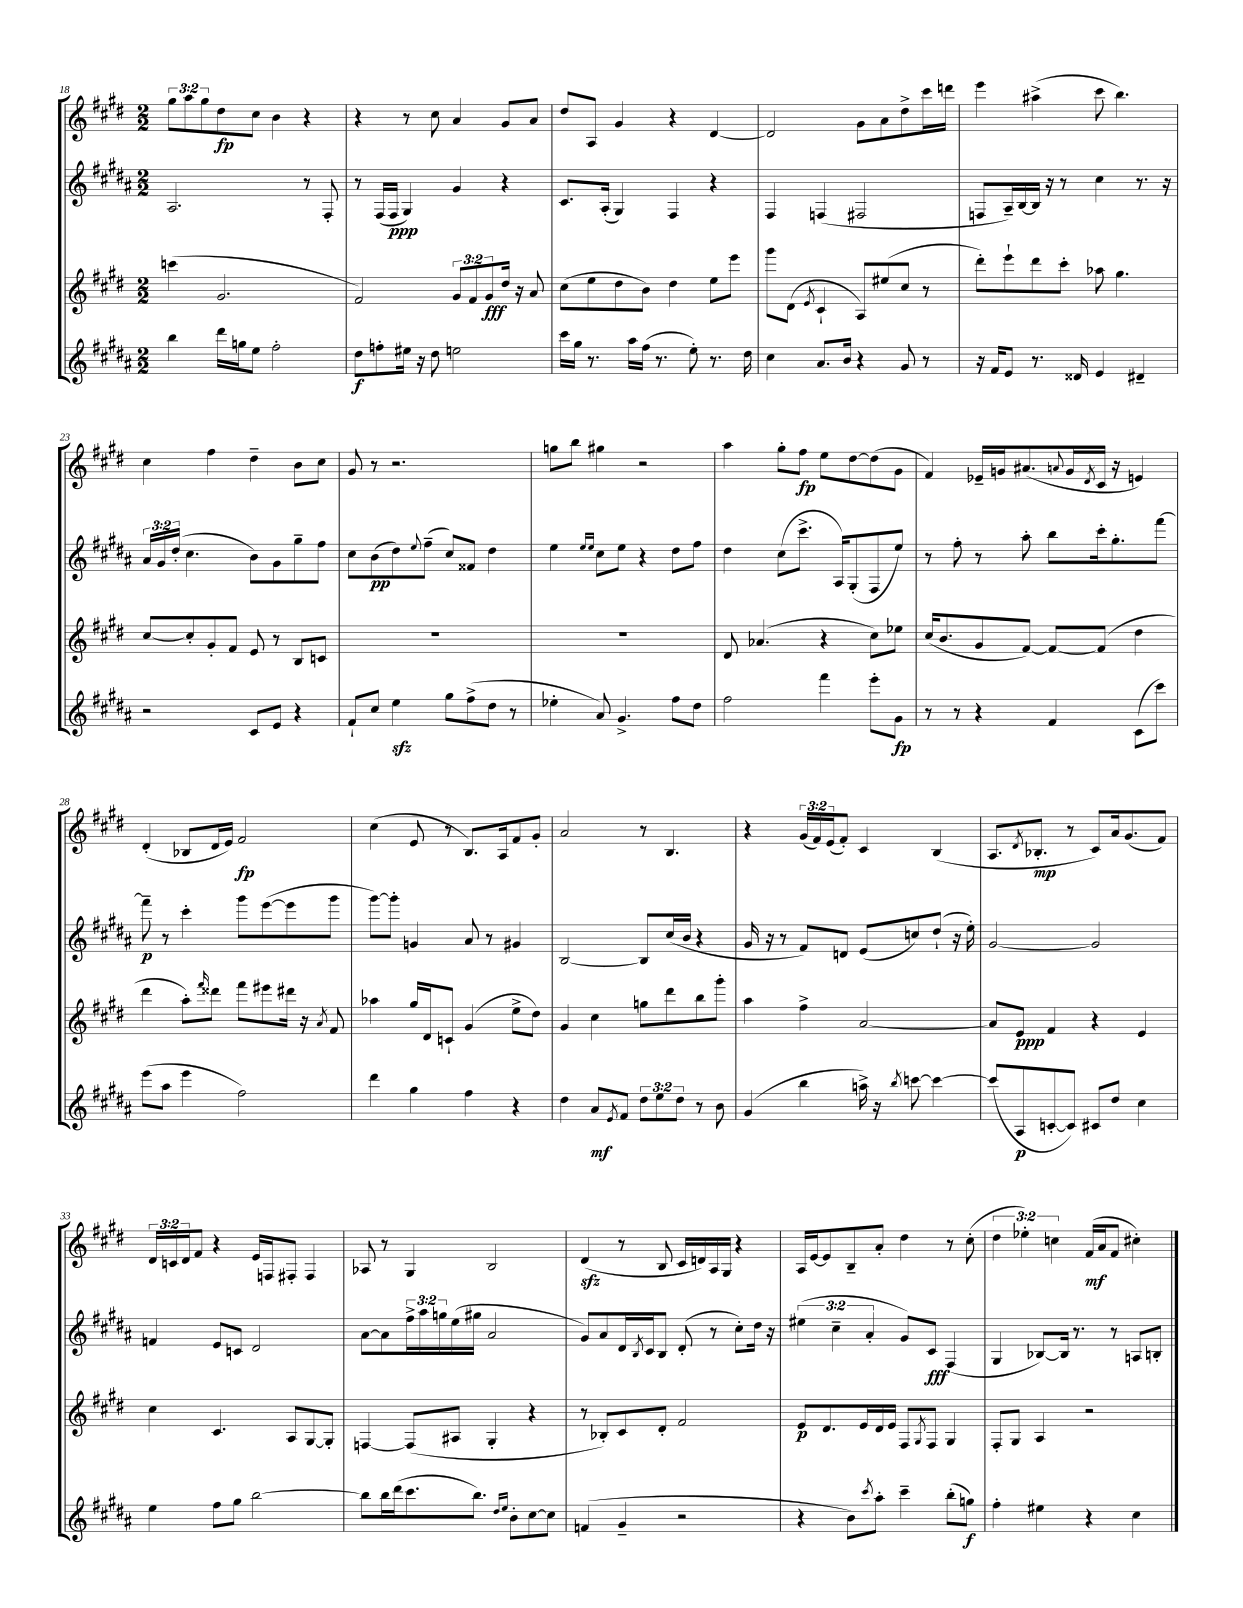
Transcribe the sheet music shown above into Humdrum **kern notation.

**kern	**dynam	**kern	**dynam	**kern	**dynam	**kern	**dynam
*part4	*part4	*part3	*part3	*part2	*part2	*part1	*part1
*staff4	*staff4	*staff3	*staff3	*staff2	*staff2	*staff1	*staff1
*clefG2	*	*clefG2	*	*clefG2	*	*clefG2	*
*k[f#c#g#d#a#]	*	*k[f#c#g#d#]	*	*k[f#c#g#d#a#]	*	*k[f#c#g#d#]	*
*M2/2	*	*M2/2	*	*M2/2	*	*M2/2	*
=18	=18	=18	=18	=18	=18	=18	=18
4bb\	.	(4cccn\	.	2.A#/	.	12gg#\L	.
.	.	.	.	.	.	12aa\	.
.	.	.	.	.	.	12gg#\	.
16ddd#\LL	.	2.g#/	.	.	.	8dd#\	fp
16ggn\J	.	.	.	.	.	.	.
8ee\J	.	.	.	.	.	8cc#\J	.
2ff#'\	.	.	.	.	.	4b\	.
.	.	.	.	8r	.	4r	.
.	.	.	.	8F#'/	.	.	.
=19	=19	=19	=19	=19	=19	=19	=19
8dd#\L	f	2f#/)	.	8r	.	4r	.
8ffn'\	.	.	.	(16F#/LL	.	.	.
.	.	.	.	16F#/JJ	ppp	.	.
16ee#X\Jk	.	.	.	4G#/)	.	8r	.
16r	.	.	.	.	.	.	.
8dd#\	.	.	.	.	.	8cc#\	.
2een\	.	12g#/L	.	4g#/	.	4a/	.
.	.	12f#/	.	.	.	.	.
.	.	12g#/	fff	.	.	.	.
.	.	16dd#/Jk	.	4r	.	8g#/L	.
.	.	16r	.	.	.	.	.
.	.	8a/	.	.	.	8a/J	.
=20	=20	=20	=20	=20	=20	=20	=20
16ccc#\LL	.	(8cc#\L	.	8.c#/L	.	8dd#/L	.
16gg#\JJ	.	.	.	.	.	.	.
8.r	.	8ee\	.	.	.	8A/J	.
.	.	.	.	(16A#'/Jk	.	.	.
.	.	8dd#\	.	4G#/)	.	4g#/	.
16aa#\LL	.	.	.	.	.	.	.
(16ff#\JJ	.	8b\J)	.	.	.	.	.
8.r	.	.	.	.	.	.	.
.	.	4dd#\	.	4F#/	.	4r	.
8ee'\)	.	.	.	.	.	.	.
8.r	.	8ee\L	.	4r	.	[4d#/	.
.	.	8eee\J	.	.	.	.	.
16dd#\	.	.	.	.	.	.	.
=21	=21	=21	=21	=21	=21	=21	=21
4cc#\	.	8ggg#\L	.	4F#/	.	2d#/]	.
.	.	(8d#\J	.	.	.	.	.
.	.	8qe/	.	.	.	.	.
8.a#/L	.	4c#`/	.	(4Fn/	.	.	.
16b/Jk	.	.	.	.	.	.	.
4r	.	8A/L)	.	2F#X/	.	8g#\L	.
.	.	(8ee#X/	.	.	.	8a\	.
8g#/	.	8cc#/J	.	.	.	8dd#^\	.
8r	.	8r	.	.	.	16ccc#\L	.
.	.	.	.	.	.	16dddn\JJ	.
=22	=22	=22	=22	=22	=22	=22	=22
16r	.	8ddd#'\L)	.	8Fn/L	.	4eee\	.
16f#/KL	.	.	.	.	.	.	.
8e/J	.	8eee`\	.	16A#~/L)	.	.	.
.	.	.	.	[16B/	.	.	.
8.r	.	8ddd#\	.	16B/JJ]	.	(4aa#X^\	.
.	.	.	.	16r	.	.	.
.	.	8ccc#'\J	.	8r	.	.	.
16d##X/	.	.	.	.	.	.	.
4e/	.	8aa-X\	.	4cc#\	.	8ccc#\	.
.	.	4.gg#\	.	.	.	4.bb\)	.
4d#X~/	.	.	.	8.r	.	.	.
.	.	.	.	16r	.	.	.
!!LO:LB:g=z
=23	=23	=23	=23	=23	=23	=23	=23
2r	.	[8cc#/L	.	24a#/LL	.	4cc#\	.
.	.	.	.	24g#/	.	.	.
.	.	.	.	(24dd#'/JJ	.	.	.
.	.	8cc#'/]	.	4.cc#\	.	.	.
.	.	8g#'/	.	.	.	4ff#\	.
.	.	8f#/J	.	.	.	.	.
8c#/L	.	8e/	.	8b\L)	.	4dd#~\	.
8e/J	.	8r	.	8g#\	.	.	.
4r	.	8B/L	.	8gg#~\	.	8b\L	.
.	.	8cn/J	.	8ff#\J	.	8cc#\J	.
=24	=24	=24	=24	=24	=24	=24	=24
8f#`/L	.	1r	.	8cc#\L	.	8g#/	.
8cc#/J	.	.	.	(8b\	pp	8r	.
4eezz\	.	.	.	8dd#\)	.	2.r	.
.	.	.	.	8qqee/	.	.	.
.	.	.	.	(8ff#~\J	.	.	.
8gg#\L	.	.	.	8cc#/L)	.	.	.
(8ff#^\	.	.	.	8f##X/J	.	.	.
8dd#\J	.	.	.	4dd#\	.	.	.
8r	.	.	.	.	.	.	.
=25	=25	=25	=25	=25	=25	=25	=25
4ee-X'\	.	1r	.	4ee\	.	8ggn\L	.
.	.	.	.	.	.	8bb\J	.
.	.	.	.	16qqee/LL	.	.	.
.	.	.	.	16qqee/JJ	.	.	.
8a#/)	.	.	.	8cc#\L	.	4gg#X\	.
4.g#^/	.	.	.	8ee\J	.	.	.
.	.	.	.	4r	.	2r	.
8ff#\L	.	.	.	8dd#\L	.	.	.
8dd#\J	.	.	.	8ff#\J	.	.	.
=26	=26	=26	=26	=26	=26	=26	=26
2ff#\	.	8d#/	.	4dd#\	.	4aa\	.
.	.	(4.a-X/	.	.	.	.	.
.	.	.	.	(8cc#\L	.	8gg#'\L	.
.	.	.	.	8.ccc#^\J	.	8ff#\J	fp
4fff#\	.	4r	.	.	.	8ee\L	.
.	.	.	.	16A#/KL)	.	.	.
.	.	.	.	(8G#'/	.	[8dd#\	.
8eee'\L	.	8cc#\L)	.	8F#/	.	(8dd#\]	.
8g#\J	fp	8ee-X\J	.	8ee/J)	.	8g#\J	.
=27	=27	=27	=27	=27	=27	=27	=27
8r	.	(16cc#/KL	.	8r	.	4f#/)	.
.	.	8.b/	.	.	.	.	.
8r	.	.	.	8ff#'\	.	.	.
4r	.	8g#/	.	8r	.	16e-X~/LL	.
.	.	.	.	.	.	16gn/J	.
.	.	[8f#/J)	.	8aa#'\	.	(8.a#X/	.
4f#/	.	8f#/L_	.	8bb\L	.	.	.
.	.	.	.	.	.	8qqan/	.
.	.	.	.	.	.	16g/L	.
.	.	.	.	.	.	8qd#/	.
.	.	(8f#/J]	.	16ccc#'\k	.	16c#/JJ	.
.	.	.	.	8.gg#'\	.	16r	.
(8c#\L	.	4dd#\	.	.	.	4en/)	.
8ccc#\J)	.	.	.	[8fff#\J	.	.	.
!!LO:LB:g=z
=28	=28	=28	=28	=28	=28	=28	=28
(8eee\L	.	4ddd#\	.	8fff#~\]	p	(4d#'/	.
8aa#\J	.	.	.	8r	.	.	.
4eee\	.	8aa'\L)	.	4ccc#'\	.	8B-X/L	.
.	.	16qqfff#/	.	.	.	.	.
.	.	8ddd##X\J	.	.	.	16d#/L	.
.	.	.	.	.	.	16e/JJ)	.
2ff#\)	.	8fff#\L	.	8ggg#\L	.	2f#/	fp
.	.	8eee#X\	.	([8eee\	.	.	.
.	.	16ddd#X\Jk	.	8eee\]	.	.	.
.	.	16r	.	.	.	.	.
.	.	8qa/	.	.	.	.	.
.	.	8f#/	.	8ggg#\J	.	.	.
=29	=29	=29	=29	=29	=29	=29	=29
4ddd#\	.	4aa-X\	.	[8ggg#\L)	.	(4cc#\	.
.	.	.	.	8ggg#'\J]	.	.	.
4gg#\	.	16gg#/LL	.	4gn/	.	8e/	.
.	.	16d#/J	.	.	.	.	.
.	.	8cn`/J	.	.	.	8r	.
4ff#\	.	(4g#/	.	8a#/	.	8.B/L)	.
.	.	.	.	8r	.	.	.
.	.	.	.	.	.	16A/k	.
4r	.	8ee^\L	.	4g#X/	.	8f#/	.
.	.	8dd#\J)	.	.	.	8g#'/J	.
=30	=30	=30	=30	=30	=30	=30	=30
4dd#\	.	4g#/	.	[2B/	.	2a/	.
8a#/L	mf	4cc#\	.	.	.	.	.
8qe/	.	.	.	.	.	.	.
8f#/J	.	.	.	.	.	.	.
12dd#\L	.	8ggn\L	.	8B/L]	.	8r	.
12ee\	.	.	.	.	.	.	.
.	.	8ddd#\	.	(16cc#/L	.	4.B/	.
12dd#\J	.	.	.	.	.	.	.
.	.	.	.	16b/JJ	.	.	.
8r	.	8bb\	.	4r	.	.	.
8b\	.	8ggg#'\J	.	.	.	.	.
=31	=31	=31	=31	=31	=31	=31	=31
(4g#/	.	4aa\	.	16g#/	.	4r	.
.	.	.	.	16r	.	.	.
.	.	.	.	8r	.	.	.
4bb\	.	4ff#^\	.	8f#/L)	.	(24g#/LL	.
.	.	.	.	.	.	24f#/)	.
.	.	.	.	.	.	(24e/J	.
.	.	.	.	8dn/J	.	8f#'/J)	.
16aan^\)	.	[2a/	.	(8e/L	.	4c#/	.
16r	.	.	.	.	.	.	.
8qbb/	.	.	.	.	.	.	.
[8cccn\	.	.	.	8ccn/)	.	.	.
4ccc\_	.	.	.	(8dd#`/J	.	(4B/	.
.	.	.	.	16r	.	.	.
.	.	.	.	16ee'\)	.	.	.
=32	=32	=32	=32	=32	=32	=32	=32
(8ccc/L]	.	8a/L]	.	[2g#/	.	8.A/L	.
8A#/	p	8e/J	ppp	.	.	.	.
.	.	.	.	.	.	8qd#/	.
.	.	.	.	.	.	8.B-X'/J	mp
[8cn'/	.	4f#/	.	.	.	.	.
8c/J])	.	.	.	.	.	8r	.
8c#X/L	.	4r	.	2g#/]	.	8c#/L)	.
8dd#/J	.	.	.	.	.	16a/k	.
.	.	.	.	.	.	(8.g#/	.
4cc#\	.	4e/	.	.	.	.	.
.	.	.	.	.	.	8f#/J)	.
!!LO:LB:g=z
=33	=33	=33	=33	=33	=33	=33	=33
4ee\	.	4cc#\	.	4fn/	.	24d#/LL	.
.	.	.	.	.	.	24cn/	.
.	.	.	.	.	.	24d#/J	.
.	.	.	.	.	.	8f#/J	.
8ff#\L	.	4.c#/	.	8e/L	.	4r	.
8gg#\J	.	.	.	8cn/J	.	.	.
[2bb\	.	.	.	2d#/	.	16e/LL	.
.	.	.	.	.	.	16Fn/J	.
.	.	8A/L	.	.	.	8F#X'/J	.
.	.	[8G#/	.	.	.	4F#/	.
.	.	8G#'/J]	.	.	.	.	.
=34	=34	=34	=34	=34	=34	=34	=34
8bb\L]	.	[4Fn/	.	[8a#\L	.	8A-X/	.
16bb\L	.	.	.	8a#\]	.	8r	.
(16ddd#\J	.	.	.	.	.	.	.
8.ccc#\	.	(8F/L]	.	24ff#^\L	.	4G#/	.
.	.	.	.	24aa#\	.	.	.
.	.	.	.	24ggn\	.	.	.
.	.	8A#X/J	.	(16ee\	.	.	.
8.bb\J)	.	.	.	16gg#X\JJ	.	.	.
.	.	4G#'/	.	2a#/	.	2B/	.
16qqdd#/LL	.	.	.	.	.	.	.
16qqee/JJ	.	.	.	.	.	.	.
8b'\L	.	.	.	.	.	.	.
[8cc#\	.	4r	.	.	.	.	.
8cc#\J]	.	.	.	.	.	.	.
=35	=35	=35	=35	=35	=35	=35	=35
(4fn/	.	8r	.	8g#/L)	.	(4d#zz/	.
.	.	8B-X'/L)	.	8a#/	.	.	.
4g#~/	.	8c#/	.	16d#/L	.	8r	.
.	.	.	.	8qB/	.	.	.
.	.	.	.	16c#/J	.	.	.
.	.	8d#'/J	.	8B/J	.	8B/	.
2r	.	2f#/	.	(8d#'/	.	16c#/LL	.
.	.	.	.	.	.	16dn/)	.
.	.	.	.	8r	.	16A/	.
.	.	.	.	.	.	16G#/JJ	.
.	.	.	.	8cc#'\L)	.	4r	.
.	.	.	.	16dd#\Jk	.	.	.
.	.	.	.	16r	.	.	.
=36	=36	=36	=36	=36	=36	=36	=36
4r	.	8e/L	p	(6ee#X\	.	16A/LL	.
.	.	.	.	.	.	[16e/J	.
.	.	8.d#/	.	.	.	8e/]	.
.	.	.	.	6cc#~\	.	.	.
8b\L)	.	.	.	.	.	8B~/	.
.	.	16e/L	.	.	.	.	.
.	.	.	.	6a#'/	.	.	.
8qccc#/	.	.	.	.	.	.	.
8aa#'\J	.	16d#/	.	.	.	8a'/J	.
.	.	16e/JJ	.	.	.	.	.
4ccc#~\	.	8F#/L	.	8g#/L)	.	4dd#\	.
.	.	8qG#/	.	.	.	.	.
.	.	8F#/J	.	8c#/J	fff	.	.
(8bb'\L	.	4G#/	.	(4F#/	.	8r	.
8ggn\J)	f	.	.	.	.	(8cc#'\	.
=37	=37	=37	=37	=37	=37	=37	=37
4ff#'\	.	8F#'/L	.	4G#/	.	6dd#\	.
.	.	8G#/J	.	.	.	.	.
.	.	.	.	.	.	6ee-X'\)	.
4ee#X\	.	4A/	.	[8B-X/L)	.	.	.
.	.	.	.	.	.	6ccn\	.
.	.	.	.	16B-/Jk]	.	.	.
.	.	.	.	8.r	.	.	.
4r	.	2r	.	.	.	(16f#/LL	mf
.	.	.	.	.	.	16a/J	.
.	.	.	.	8r	.	8f#/J	.
4cc#\	.	.	.	8An/L	.	4cc#X'\)	.
.	.	.	.	8Bn'/J	.	.	.
==	==	==	==	==	==	==	==
*-	*-	*-	*-	*-	*-	*-	*-
